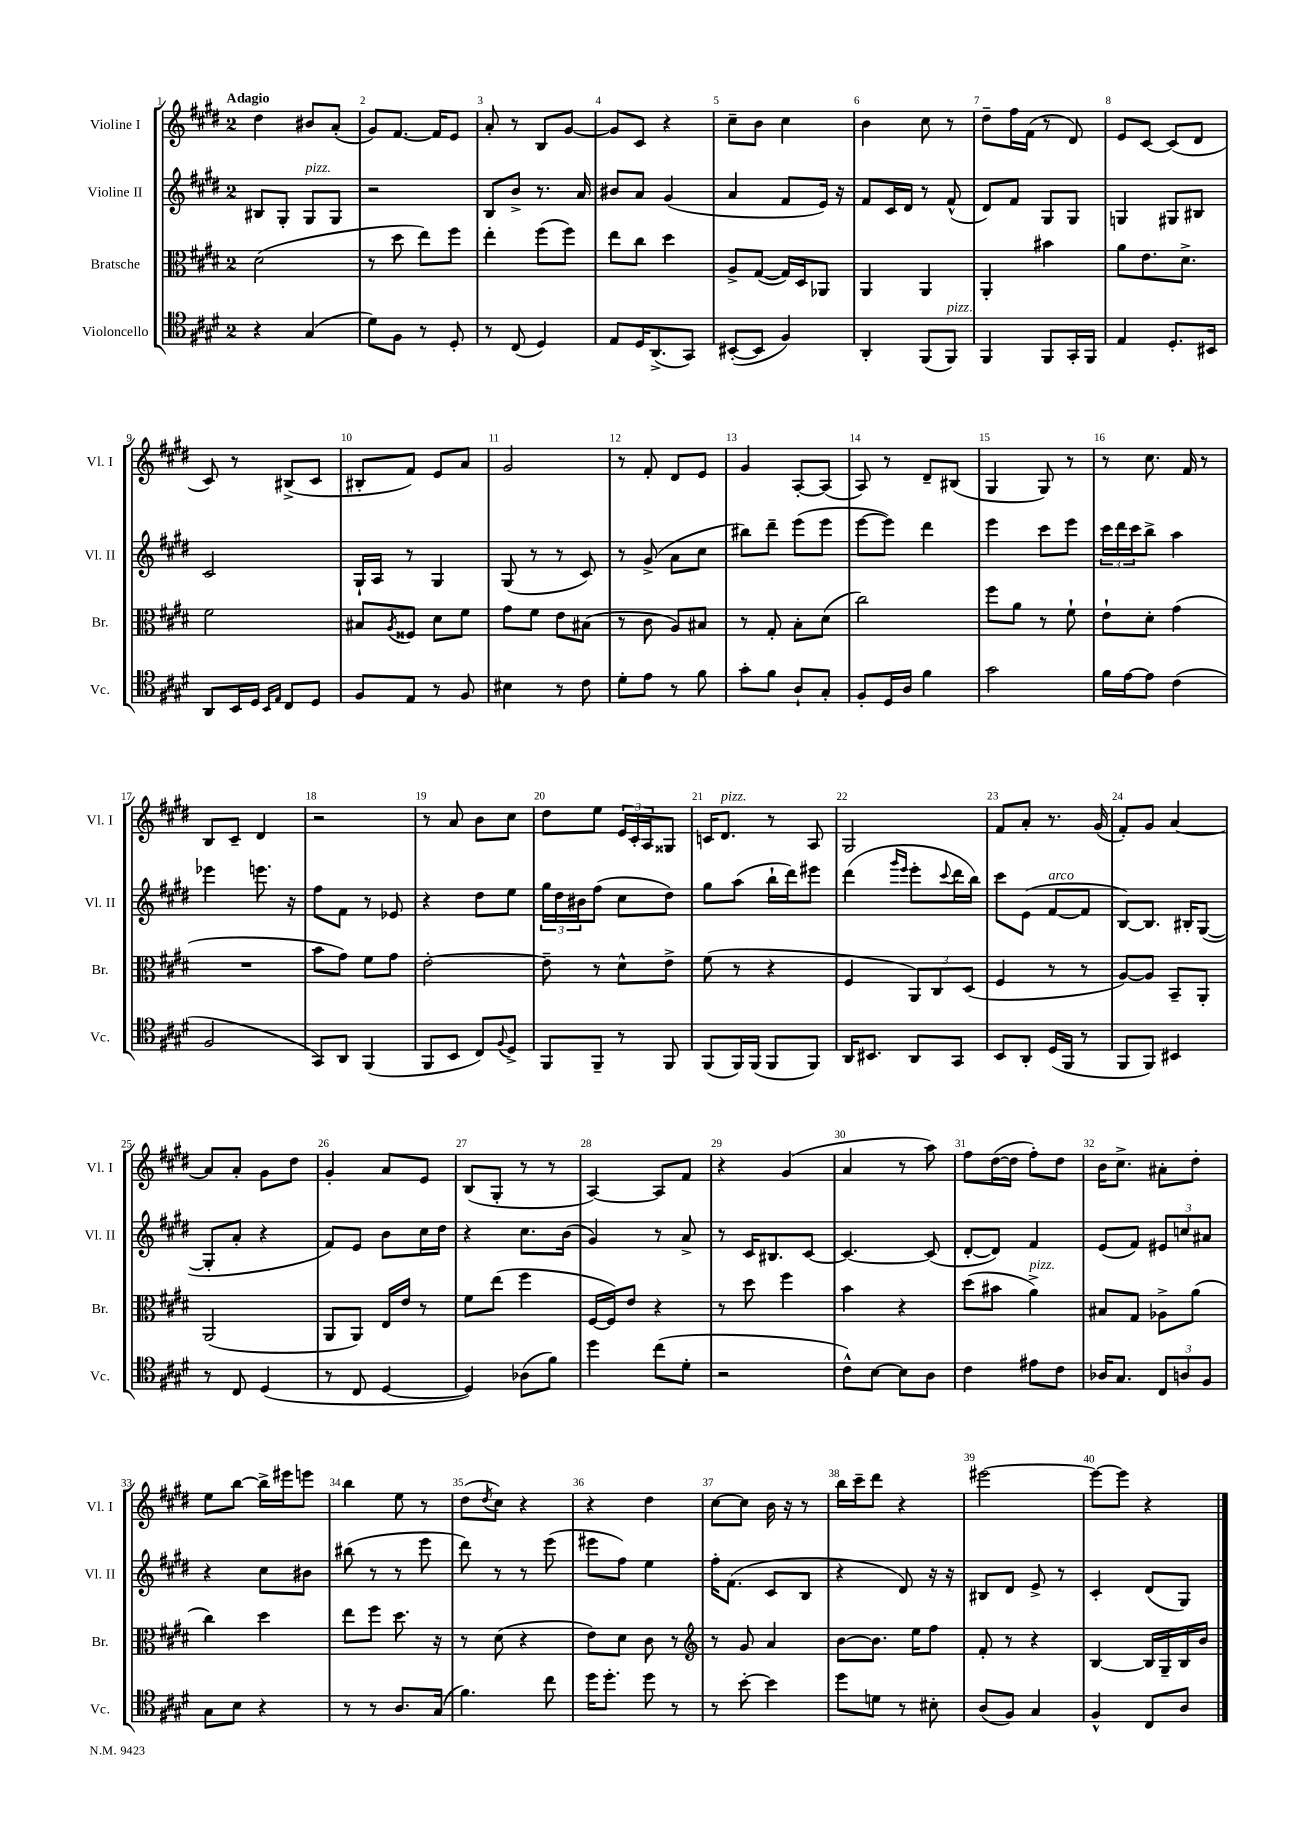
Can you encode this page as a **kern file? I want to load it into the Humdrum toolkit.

**kern	**kern	**kern	**kern
*part4	*part3	*part2	*part1
*staff4	*staff3	*staff2	*staff1
*I"Violoncello	*I"Bratsche	*I"Violine II	*I"Violine I
*I'Vc.	*I'Br.	*I'Vl. II	*I'Vl. I
*clefC4	*clefC3	*clefG2	*clefG2
*k[f#c#g#d#]	*k[f#c#g#d#]	*k[f#c#g#d#]	*k[f#c#g#d#]
*M2/4	*M2/4	*M2/4	*M2/4
=1	=1	=1	=1
!	!	!	!LO:TX:a:B:t=Adagio
4r	(2d#\	8B#X/L	4dd#\
.	.	8G#'/J	.
!	!	!LO:TX:a:i:t=pizz.	!
(4G#/	.	8G#/L	8b#X/L
.	.	8G#/J	(8a'/J
=2	=2	=2	=2
8d#\L)	8r	2r	8g#/L)
8F#\J	8dd#\	.	[8.f#/J
8r	8ee\L)	.	.
.	.	.	16f#/KL]
8D#'/	8ff#\J	.	8e/J
=3	=3	=3	=3
8r	4ee'\	8B/L	8a'/
(8C#/	.	8b^/J	8r
4D#/)	(8ff#\L	8.r	8B/L
.	8ff#\J)	.	[8g#/J
.	.	16a/	.
=4	=4	=4	=4
8E/L	8ee\L	8b#X/L	8g#/L]
16D#/K	8cc#\J	8a/J	8c#/J
(8.AA^/	.	.	.
.	4dd#\	(4g#/	4r
8GG#/J)	.	.	.
=5	=5	=5	=5
([8BB#X'/L	8A^/L	4a/	8cc#~\L
8BB#/J]	([8G#/J	.	8b\J
4F#/)	16G#/LL])	8f#/L	4cc#\
.	16D#/J	.	.
.	8AA-X/J	16e/Jk)	.
.	.	16r	.
=6	=6	=6	=6
4AA'/	4AA/	8f#/L	4b\
.	.	16c#/L	.
.	.	16d#/JJ	.
(8FF#/L	4AA/	8r	8cc#\
!LO:TX:a:i:t=pizz.	!	!	!
8FF#/J)	.	(8f#^^/	8r
=7	=7	=7	=7
4FF#/	4AA'/	8d#/L)	8dd#~\L
.	.	8f#/J	16ff#\L
.	.	.	(16f#\JJ
8FF#/L	4b#X\	8G#/L	8r
16GG#'/L	.	8G#/J	8d#/)
16FF#/JJ	.	.	.
=8	=8	=8	=8
4E/	8a\L	4Gn/	8e/L
.	8.e\	.	[8c#/J
8.D#'/L	.	8G#X/L	(8c#/L]
.	8.d#^\J	.	.
.	.	8B#X/J	8d#/J
16BB#X/Jk	.	.	.
!!LO:LB:g=z
=9	=9	=9	=9
8AA/L	2f#\	2c#/	8c#/)
16BB/L	.	.	8r
16D#/JJ	.	.	.
16qqBB/LL	.	.	.
16qqE/JJ	.	.	.
8C#/L	.	.	(8B#X^/L
8D#/J	.	.	8c#/J
=10	=10	=10	=10
8F#/L	8B#X/L	16G#`/LL	8B#X'/L
.	.	16A/JJ	.
.	8qA/	.	.
8E/J	8F##X/J	8r	8f#/J)
8r	8d#\L	4G#/	8e/L
8F#/	8f#\J	.	8a/J
=11	=11	=11	=11
4B#X\	8g#\L	(8G#/	2g#/
.	8f#\J	8r	.
8r	8e\L	8r	.
8c#\	(8B#X\J	8c#/)	.
=12	=12	=12	=12
8d#'\L	8r	8r	8r
8e\J	8c#\	(8g#^/	8f#'/
8r	8A/L)	8a\L	8d#/L
8f#\	8B#X/J	8cc#\J	8e/J
=13	=13	=13	=13
8g#'\L	8r	8bb#X\L)	4g#/
8f#\J	8G#'/	8ddd#~\J	.
8A`/L	8B'\L	(8eee\L	[8A'/L
8G#'/J	(8d#\J	8eee\J	(8A/J]
=14	=14	=14	=14
8F#'/L	2cc#\)	[8eee\L	8A/)
16D#/L	.	8eee\J])	8r
16A/JJ	.	.	.
4f#\	.	4ddd#\	8d#~/L
.	.	.	(8B#X/J
=15	=15	=15	=15
2g#\	8ff#\L	4eee\	4G#/
.	8a\J	.	.
.	8r	8ccc#\L	8G#/)
.	8f#`\	8eee\J	8r
=16	=16	=16	=16
16f#\LL	8e`\L	24ccc#\LL	8r
.	.	24ddd#\	.
[16e\J	.	.	.
.	.	24ccc#\J	.
8e\J]	8d#'\J	8bb^\J	8.cc#\
(4c#\	(4g#\	4aa\	.
.	.	.	16f#/
.	.	.	8r
!!LO:LB:g=z
=17	=17	=17	=17
2F#/	2r	4eee-X\	8B/L
.	.	.	8c#~/J
.	.	8.eeen\	4d#/
.	.	16r	.
=18	=18	=18	=18
8GG#/L)	8b\L	8ff#\L	2r
8AA/J	8g#\J)	8f#\J	.
(4FF#/	8f#\L	8r	.
.	8g#\J	8e-X/	.
=19	=19	=19	=19
8FF#/L	[2e'\	4r	8r
8BB/J	.	.	8a/
8C#/L)	.	8dd#\L	8b\L
8qqF#/	.	.	.
8D#^/J	.	8ee\J	8cc#\J
=20	=20	=20	=20
8FF#/L	8e~\]	24gg#\LL	8dd#\L
.	.	24dd#\	.
.	.	24b#X\J	.
8FF#~/J	8r	(8ff#\J	8ee\J
8r	8d#^^\L	8cc#\L	24e/LL
.	.	.	24c#'/
.	.	.	24A/J
8FF#/	8e^\J	8dd#\J)	8G##X/J
=21	=21	=21	=21
(8FF#/L	(8f#\	8gg#\L	16cn/KL
!	!	!	!LO:TX:a:i:t=pizz.
.	.	.	8.d#/J
16FF#/L)	8r	(8aa\J	.
(16FF#/JJ	.	.	.
8FF#/L	4r	16bb`\LL	8r
.	.	16ddd#\J)	.
8FF#/J)	.	8eee#X\J	8A/
=22	=22	=22	=22
16AA/KL	4F#/	(4ddd#\	2G#/
8.BB#X/J	.	.	.
.	.	16qqggg#/LL	.
.	.	16qqeee/JJ	.
8AA/L	12AA/L)	8eee'\L	.
.	12C#/	.	.
.	.	8qqccc#/	.
8GG#/J	.	16ddd#\L	.
.	(12D#/J	.	.
.	.	16bb\JJ)	.
=23	=23	=23	=23
8BB/L	4F#/	8ccc#\L	8f#/L
8AA'/J	.	(8e\J	8a'/J
!	!	!LO:TX:a:i:t=arco	!
(16D#/LL	8r	[8f#/L	8.r
16FF#/JJ	.	.	.
8r	8r	8f#/J]	.
.	.	.	(16g#/
=24	=24	=24	=24
8FF#/L	[8A/L)	[8B/L)	8f#'/L)
8FF#/J)	8A/J]	8.B/J]	8g#/J
4BB#X/	8BB~/L	.	[4a/
.	.	16B#X'/KL	.
.	8AA'/J	([8G#/J	.
!!LO:LB:g=z
=25	=25	=25	=25
8r	(2AA/	8G#'/L]	8a/L]
8C#/	.	8a'/J	8a'/J
(4D#/	.	4r	8g#\L
.	.	.	8dd#\J
=26	=26	=26	=26
8r	8AA/L	8f#/L)	4g#'/
8C#/	8AA/J)	8e/J	.
[4D#/	16E/LL	8b\L	8a/L
.	16e/JJ	.	.
.	8r	16cc#\L	8e/J
.	.	16dd#\JJ	.
=27	=27	=27	=27
4D#/])	8f#\L	4r	(8B/L
.	(8ee\J	.	8G#'/J
(8A-X\L	4ff#\	8.cc#\L	8r
8f#\J)	.	.	8r
.	.	(16b\Jk	.
=28	=28	=28	=28
4dd#\	[16F#/LL	4g#/)	[4A/)
.	16F#/J])	.	.
.	8e/J	.	.
(8cc#\L	4r	8r	8A/L]
8d#'\J	.	8a^/	8f#/J
=29	=29	=29	=29
2r	8r	8r	4r
.	8dd#\	16c#/KL	.
.	.	8.B#X/	.
.	4ff#\	.	(4g#/
.	.	[8c#/J	.
=30	=30	=30	=30
8c#^^\L)	4b\	4.c#/_	4a/
[8B\J	.	.	.
8B\L]	4r	.	8r
8A\J	.	(8c#/]	8aa\)
=31	=31	=31	=31
4c#\	(8dd#\L	[8d#'/L	8ff#\L
.	8b#X\J	8d#/J])	([16dd#\L
.	.	.	16dd#\JJ]
!	!LO:TX:a:i:t=pizz.	!	!
8e#X\L	4a^\)	4f#/	8ff#'\L)
8c#\J	.	.	8dd#\J
=32	=32	=32	=32
16A-X/KL	8B#X/L	(8e/L	16b\KL
8.G#/J	.	.	8.cc#^\J
.	8G#/J	8f#/J)	.
12C#/L	8A-X^\L	12e#X/L	8a#X'\L
12An/	.	12ccn/	.
.	(8a\J	.	8dd#'\J
12F#/J	.	12a#X/J	.
!!LO:LB:g=z
=33	=33	=33	=33
8G#\L	4cc#\)	4r	8ee\L
8B\J	.	.	[8bb\J
4r	4dd#\	8cc#\L	16bb^\LL]
.	.	.	16eee#X\J
.	.	8b#X\J	8eeen\J
=34	=34	=34	=34
8r	8ee\L	(8bb#X\	4bb\
8r	8ff#\J	8r	.
8.A/L	8.dd#\	8r	8ee\
.	.	8eee\	8r
(16G#/Jk	16r	.	.
=35	=35	=35	=35
4.f#\)	8r	8ddd#\)	(8dd#\L
.	.	.	8qdd#/
.	(8d#\	8r	8cc#\J)
.	4r	8r	4r
8cc#\	.	(8eee\	.
=36	=36	=36	=36
16dd#\KL	8e\L)	8eee#X\L	4r
8.dd#'\J	.	.	.
.	8d#\J	8ff#\J)	.
8dd#\	8c#\	4ee\	4dd#\
8r	8r	.	.
=37	=37	=37	=37
*	*clefG2	*	*
8r	8r	16ff#'\KL	[8cc#\L
.	.	(8.f#\J	.
[8b'\	8g#/	.	8cc#\J]
4b\]	4a/	8c#/L	16b\
.	.	.	16r
.	.	8B/J	8r
=38	=38	=38	=38
8dd#\L	[8b\L	4r	16bb\LL
.	.	.	16ccc#~\J
8dn\J	8.b\J]	.	8ddd#\J
8r	.	8d#/)	4r
.	16ee\KL	.	.
8B#X'\	8ff#\J	16r	.
.	.	16r	.
=39	=39	=39	=39
(8A/L	8f#'/	8B#X/L	[2eee#X\
8F#/J)	8r	8d#/J	.
4G#/	4r	8e^/	.
.	.	8r	.
=40	=40	=40	=40
4F#^^/	[4B/	4c#'/	8eee#\L_
.	.	.	8eee#\J]
8C#/L	16B/LL]	(8d#/L	4r
.	16G#~/	.	.
8A/J	16B/	8G#/J)	.
.	16b/JJ	.	.
==	==	==	==
*-	*-	*-	*-
